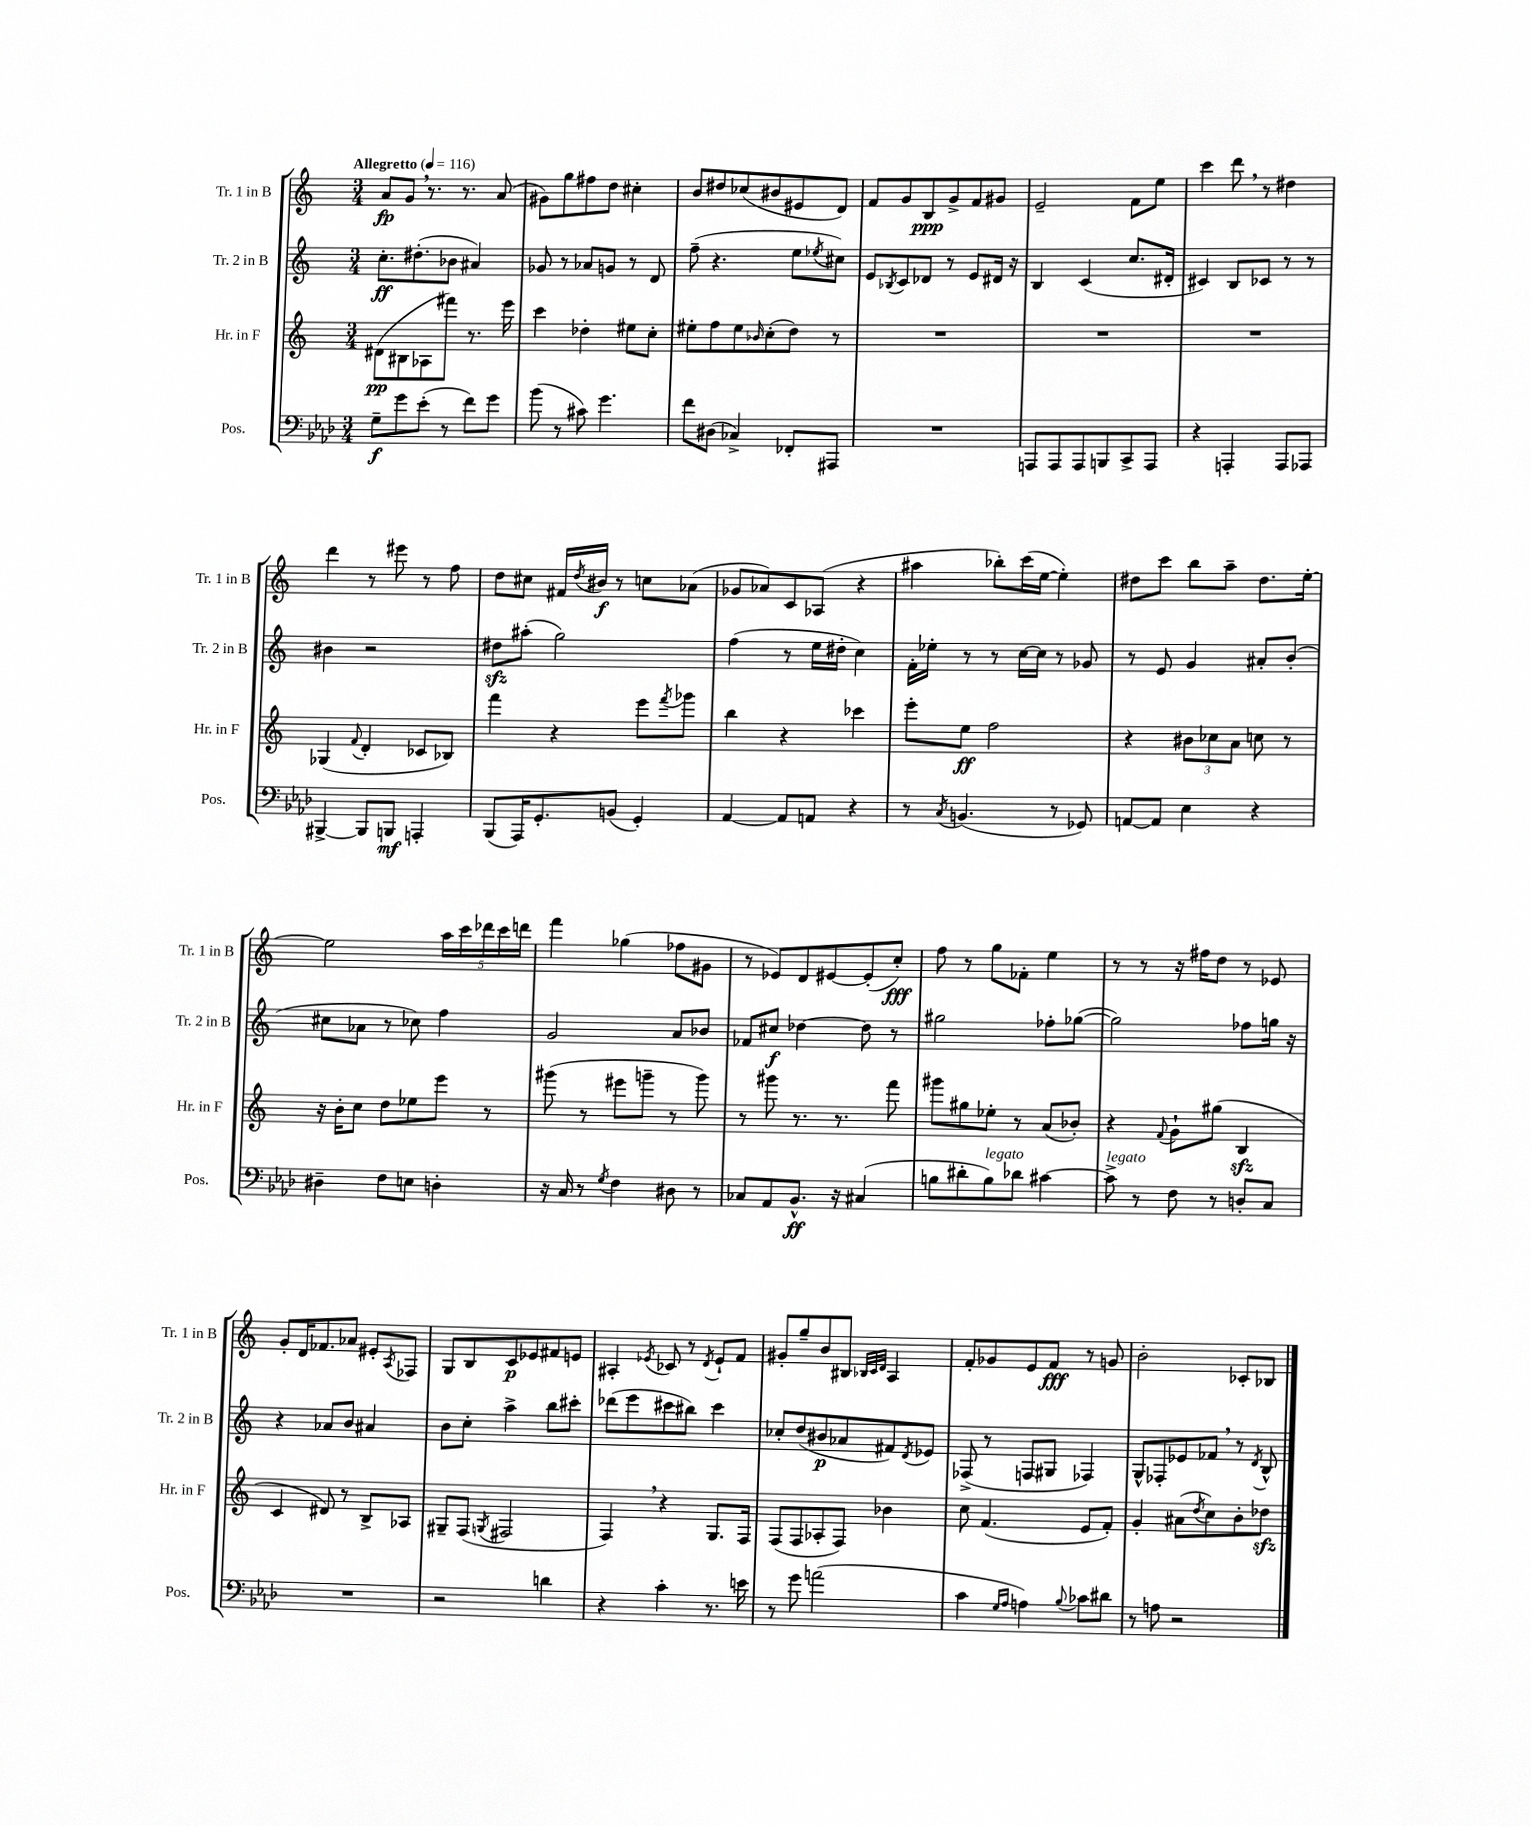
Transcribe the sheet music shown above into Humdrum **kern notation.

**kern	**kern	**kern	**kern
*staff4	*staff3	*staff2	*staff1
*clefF4	*clefG2	*clefG2	*clefG2
*k[b-e-a-d-]	*k[]	*k[]	*k[]
*M3/4	*M3/4	*M3/4	*M3/4
*MM116	*MM116	*MM116	*MM116
8G~\L	(8d#\L	8.cc'\L	8a/L
8g\	8B#\	.	8g/J
.	.	(8.dd#'\	.
(8e-'\J	8A-\	.	8.r
8r	8fff#\J)	8b-\J	.
.	.	.	8.r
8f\L)	8.r	4a#/)	.
8g\J	.	.	(8a/
.	16eee\	.	.
=	=	=	=
(8b-\	4ccc\	8g-/	8g#\L)
8r	.	8r	8gg\
8c#\)	4dd-'\	8a-/L	8ff#\
4.g\	.	8g/J	8dd\J
.	8ee#\L	8r	4cc#'\
.	8cc'\J	8d/	.
=	=	=	=
8f\L	8ee#'\L	(8ff~\	8b/L
(8D#\J	8ff\	4.r	8dd#/
4C-^/)	8ee#\	.	(8cc-/
.	16qqb-/	.	.
.	(8cc'\	.	8b#/
8FF-'/L	8dd\J)	8ee\L	8e#/
.	.	8qee-/	.
8AAA#/J	8r	8cc#\J)	8d/J)
=	=	=	=
2.r	2.r	8e/L	8f/L
.	.	8qB-/	.
.	.	8c/	8g/
.	.	8d-/J	8B/
.	.	8r	8g^/
.	.	8e/L	8f/
.	.	16d#/Jk	8g#/J
.	.	16r	.
=	=	=	=
8AAA/L	2.r	4B/	2e~/
8AAA/	.	.	.
8AAA/	.	(4c/	.
8BBB/	.	.	.
8CC^/	.	8.cc/L	8f\L
8AAA/J	.	.	8ee\J
.	.	16d#'/Jk	.
=	=	=	=
4r	2.r	4c#/)	4ccc\
4AAA'/	.	8B/L	8ddd\
.	.	8c-/J	8r
8AAA/L	.	8r	4dd#\
8AAA-/J	.	8r	.
=	=	=	=
[4BBB#^/	(4G-/	4b#\	4ddd\
.	8qqf/	.	.
8BBB#/]L	4d'/	2r	8r
8BBB/J	.	.	8eee#\
4AAA'/	8c-/L	.	8r
.	8B-/J)	.	8ff\
=	=	=	=
(8BBB-/L	4fff\	8dd#\L	8dd\L
16AAA-/K)	.	(8aa#'\J	8cc#\J
8.GG'/	.	.	.
.	4r	2gg\)	16f#/LL
.	.	.	8qdd/
.	.	.	16b#/JJ
(8BB/J	.	.	8r
4GG'/)	8eee\L	.	8cc\L
.	8qfff/	.	.
.	8ggg-\J	.	(8a-\J
=	=	=	=
[4AA-/	4bb\	(4ff\	8g-/L
.	.	.	8a-/)
8AA-/]L	4r	8r	8c/
8AA/J	.	16ee\LL	(8A-/J
.	.	16dd#'\JJ	.
4r	4ccc-\	4cc\)	4r
=	=	=	=
8r	8eee'\L	16f'\LL	4aa#\
.	.	16ee-'\JJ	.
8qC/	.	.	.
(4.BB/	8ee\J	8r	.
.	2ff\	8r	8bb-'\L)
.	.	[16cc\LL	(16ccc\L
.	.	16cc\]JJ	[16ee\JJ
8r	.	8r	4ee'\])
8GG-/)	.	8g-/	.
=	=	=	=
[8AA/L	4r	8r	8dd#\L
8AA/]J	.	8e/	8ccc\J
4E-\	12b#\L	4g/	8bb\L
.	12cc-\	.	.
.	.	.	8aa~\J
.	12a\J	.	.
4r	8cc\	8a#'/L	8.dd#\L
.	8r	(8b'/J	.
.	.	.	[16ee'\Jk
=	=	=	=
4D#~\	16r	8cc#\L	2ee\]
.	16b'\LK	.	.
.	8cc\J	8a-\J	.
8F\L	8dd\L	8r	.
8E\J	8ee-\	8cc-\)	.
4D'\	8eee\J	4ff\	20aa\LL
.	.	.	20ccc\
.	.	.	20ddd-\
.	8r	.	.
.	.	.	20ccc\
.	.	.	20ddd\JJ
=	=	=	=
16r	(8ggg#\	2g/	4fff\
16C/	.	.	.
8r	8r	.	.
8qG/	.	.	.
4F\	8eee#\L	.	(4gg-\
.	8ggg~\J	.	.
8D#\	8r	8a/L	8ff-\L
8r	8ggg\)	8b-/J	8g#\J
=	=	=	=
8C-/L	8r	8f-/L	8r
8AA-/	8ggg#\	8cc#/J	8e-/L)
8.BB-^^/J	8.r	[4dd-\	8d/
.	.	.	[8e#/
16r	8.r	.	.
(4C#/	.	8dd-\]	(8e#'/]
.	8fff\	8r	8cc'/J)
=	=	=	=
8B\L	8ggg#\L	2gg#\	8ff\
8d#'\	8gg#\	.	8r
8B\)	8ee-'\J	.	8gg\L
8d-\J	8r	.	8f-'\J
[4c#\	(8a/L	8ff-'\L	4ee\
.	8b-'/J)	([8gg-\J	.
=	=	=	=
8c#^\]	4r	2gg-\])	8r
8r	.	.	8r
.	8qqf/	.	.
8F\	8g`\L	.	16r
.	.	.	16ff#\LK
8r	(8gg#\J	.	8dd\J
8D'/L	4B/	8ff-\L	8r
8C/J	.	16gg\Jk	8e-/
.	.	16r	.
=	=	=	=
2.r	4c/	4r	8g'/L
.	.	.	16d/K
.	.	.	8.f-/
.	8d#/)	8a-/L	.
.	8r	8b/J	8a-/J
.	8B^/L	4a#/	8e#'/L
.	.	.	8qA/
.	8A-/J	.	8F-/J
=	=	=	=
2r	8G#~/L	8b\L	8G/L
.	(8F/J	8cc'\J	8B/
.	8qG/	.	.
.	2F#/	4aa^\	8c/
.	.	.	8e-/
4d\	.	8bb\L	8f#/
.	.	8ccc#'\J	8e/J
=	=	=	=
4r	4F/)	(8ddd-\L	4A#'/
.	.	8eee\	.
.	.	.	8qe-/
4c'\	4r	8ccc#\	8c-/
.	.	8bb#\J)	8r
.	.	.	8qd/
8.r	8.G/L	4ccc#\	8e-`/L
.	.	.	8f/J
16e\	16F/Jk	.	.
=	=	=	=
8r	(8F/L	8cc-'/L	8g#'/L
8g\	8F/	(8dd/	8gg~/
(2a\	8A-'/	8b#/	8b/
.	8F/J)	8a-/	8B#/J
.	.	.	32qqB-/LLL
.	.	.	32qqc/
.	.	.	32qqd/JJJ
.	4b-\	8f#/)	4A/
.	.	8qd/	.
.	.	8e-/J	.
=	=	=	=
4c\	8cc\	(8F-^/	8f'/L
.	(4.f/	8r	8g-/
16qqG/LL	.	.	.
16qqA-/JJ	.	.	.
4A\)	.	8F/L	8e/
.	.	8G#/J	8f/J
8qqB-/	.	.	.
8c-\L	8e/L	4F-/)	8r
8d#\J	8f'/J)	.	8g/
=	=	=	=
8r	4g'/	8G^^/L	2b'\
8A\	.	8F-'/	.
2r	(8a#\L	8e-/	.
.	8qdd/	.	.
.	8cc\)	8f-/J	.
.	8b'\	8r	8c-'/L
.	.	8qd/	.
.	8dd-\J	8B^^/	8B-/J
==	==	==	==
*-	*-	*-	*-
